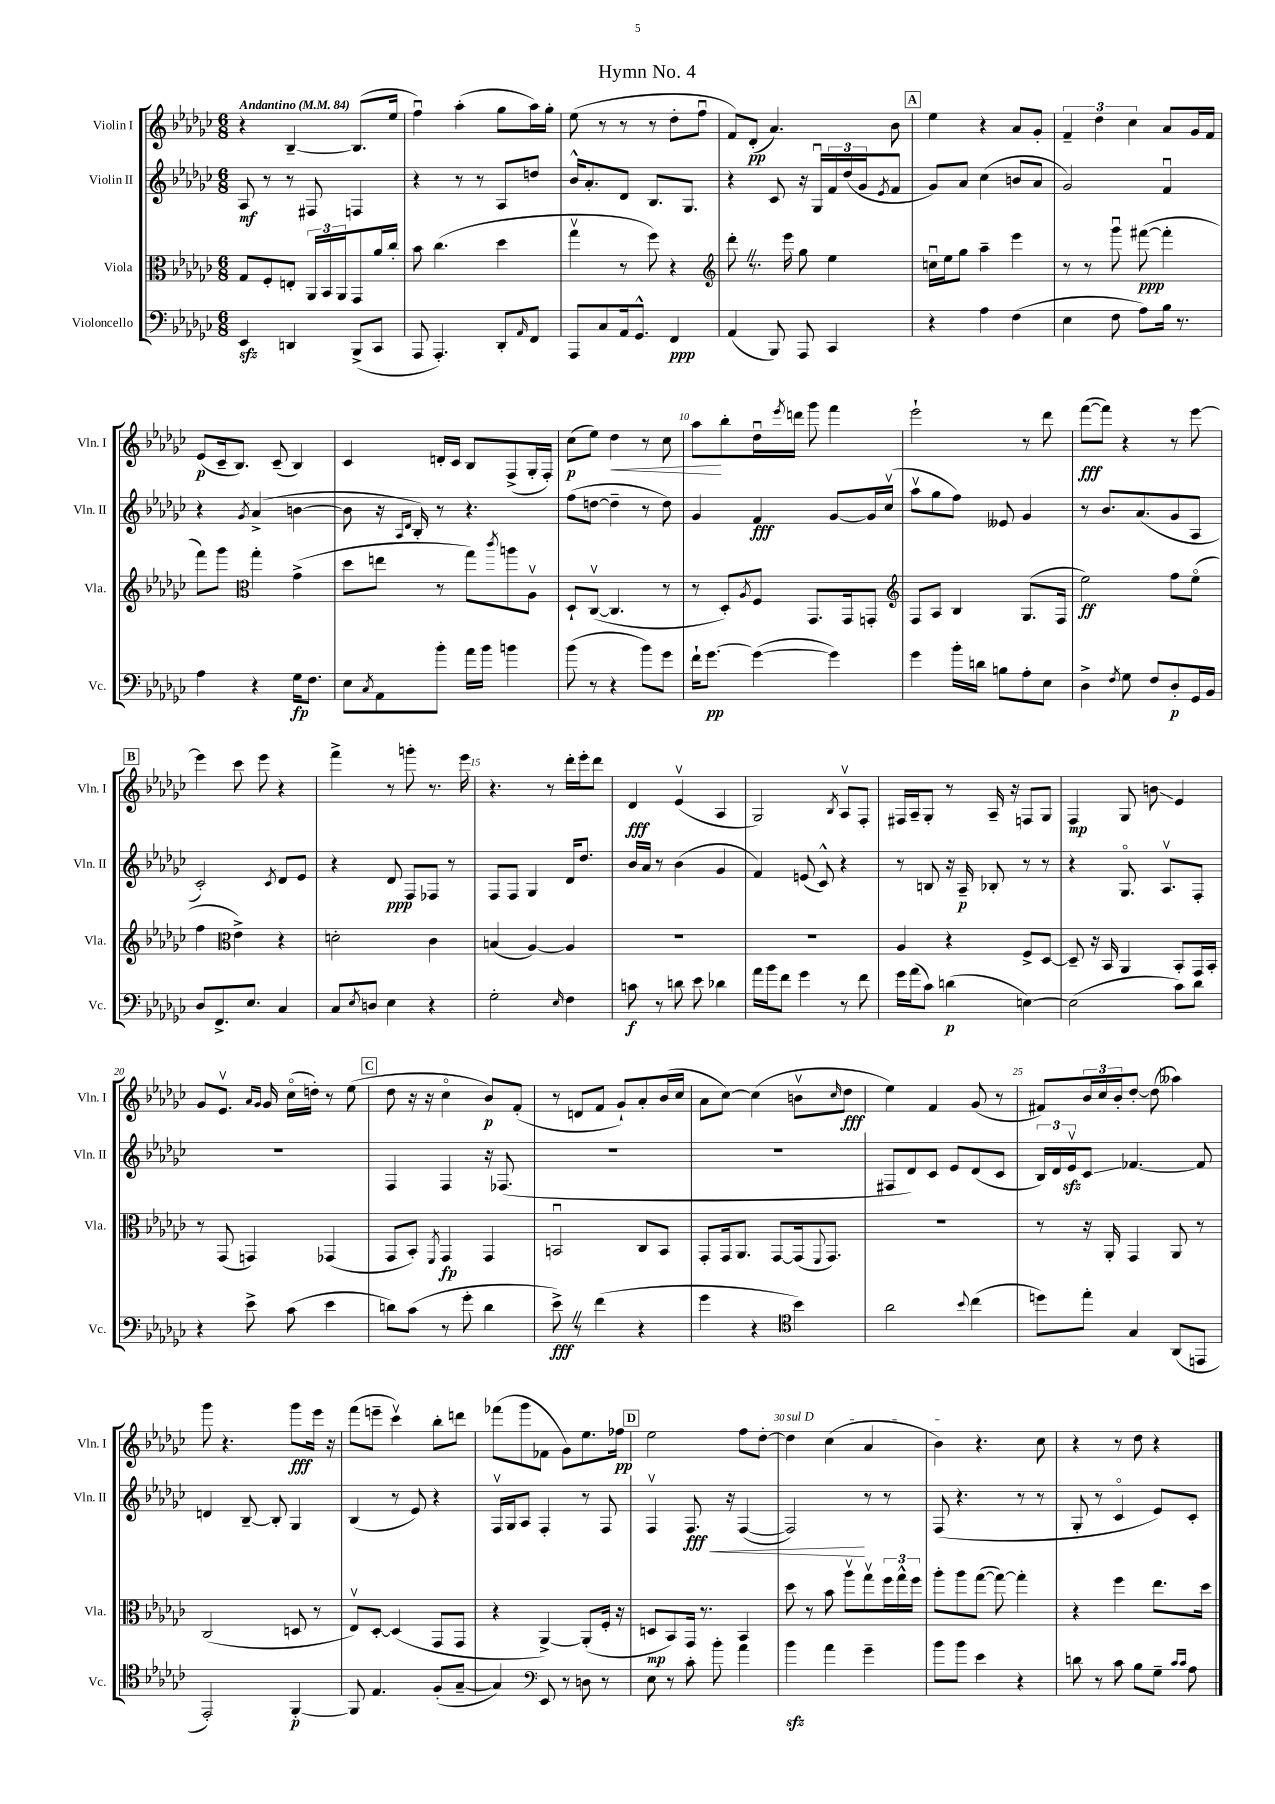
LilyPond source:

\header { title = "Hymn No. 4" }
<<
\new StaffGroup <<
\new Staff = "s0" \with { instrumentName = "Violin I" shortInstrumentName = "Vln. I" } {
    \clef treble \key ges \major \numericTimeSignature \time 6/8 \tempo "Andantino" 4 = 84
    r4 bes4~-- bes8.( ees''16 |
    f''4\downbow) aes''4-.( ges''8 aes''16) ges''16-. |
    ees''8( r8 r8 r8 des''8-. f''8\downbow |
    f'8) des'8-.\pp( aes'4.) bes'8 |
    \mark \markup { \box "A" } ees''4 r4 aes'8 ges'8-. |
    \tuplet 3/2 { f'4-- des''4 ces''4 } aes'8 ges'16 f'16 |
    ees'8\p( ces'16-- bes8.) ces'8--( bes4) |
    ces'4 d'16-. ces'16 bes8 f8->( ges16-. f16-.) |
    ces''8\p( ees''8) des''4\< r8 ces''8 |
    aes''8\! bes''8-. des''16\downbow \acciaccatura { ees'''8 } d'''16 ges'''8 f'''4 |
    ees'''2-! r8 des'''8 |
    f'''8~\fff( f'''8) r4 r8 ees'''8~ |
    \mark \markup { \box "B" } ees'''4 ces'''8 ees'''8 r4 |
    f'''4-> r8 g'''8-. r8. ees'''16 |
    r4. r8 des'''16-. ees'''16-. des'''8 |
    des'4\fff ees'4\upbow( aes4 |
    ges2) \acciaccatura { bes8 } aes8\upbow f8-. |
    fis16 aes16-- ges8-. r8 aes16-- r16 f8 ges8 |
    f4\mp ges8 b'8\glissando ees'4 |
    ges'8 ees'8.\upbow \grace { aes'16 ges'16 } ges'16 ces''16\flageolet( d''16-.) r8 ees''8( |
    \mark \markup { \box "C" } des''8 r16 r16 ces''4\flageolet bes'8\p) f'8-.( |
    r8 d'8 f'8 ges'8-!) aes'8-. bes'16( ces''16 |
    aes'8 ces''8~) ces''4( b'8\upbow \grace { ces''16 } des''8\fff |
    ees''4) f'4 ges'8( r8 |
    fis'8) \tuplet 3/2 { bes'16 ces''16 bes'16-. } des''8~-. des''8( aeses''4) |
    ges'''8 r4. ges'''8\fff ees'''16 r16 |
    f'''8( e'''8-- ces'''4\upbow) bes''8-. d'''8 |
    fes'''8( ges'''8 fes'8 ges'8) ees''8. fes''16\pp |
    \mark \markup { \box "D" } ees''2 f''8 des''8~-. |
    \once \override TextSpanner.bound-details.left.text = \markup { \italic "sul D" } des''4\startTextSpan ces''4( aes'4 |
    bes'4\stopTextSpan) r4. ces''8 |
    r4 r8 des''8 r4 \bar "|." |
}
\new Staff = "s1" \with { instrumentName = "Violin II" shortInstrumentName = "Vln. II" } {
    \clef treble \key ges \major \numericTimeSignature \time 6/8
    aes8\mf r8 r8 fis8 f4 |
    r4 r8 r8 aes8 d''8 |
    bes'16-^ aes'8.-. des'8 bes8. ges8. |
    r4 ces'8 r16 ges16\downbow \tuplet 3/2 { f'16 des''16( ges'16 } \acciaccatura { ees'8 } f'8 |
    \mark \markup { \box "A" } ges'8) aes'8 ces''4( b'8 aes'8 |
    ges'2) f'4\downbow |
    r4 \acciaccatura { ges'8 } aes'4->( b'4~ |
    b'8 r16 \grace { aes16 des'16 } bes16-.) r8 r4. |
    f''8( d''8~ d''4-- r8 d''8) |
    ges'4 f'4\fff ges'8~ ges'16 ces''16\upbow( |
    aes''8\upbow ges''8 f''8) eeses'8 ges'4 |
    r8 bes'8. aes'8.( ges'8 aes8 |
    \mark \markup { \box "B" } ces'2-.) \acciaccatura { ces'8 } des'8 ees'8 |
    r4 des'8\ppp f8 fes8 r8 |
    f8 f8 ges4 des'16 des''8. |
    bes'16 aes'16 r8 bes'4( ges'4 |
    f'4) e'8( ces'8-^) r4 |
    r8 b8 r16 aes16--\p bes8-. r8 r8 |
    r4 ges8.\flageolet aes8.\upbow f8-. |
    R2. |
    \mark \markup { \box "C" } f4 f4 r16 fes8.( |
    R2. |
    R2. |
    fis8 des'8) ces'8 ees'8 des'8( ces'8 |
    \tuplet 3/2 { bes16) des'16 ees'16\upbow\sfz } ces'8\glissando fes'4.~ fes'8 |
    d'4 bes8~-- bes8-. ges4 |
    bes4( r8 ees'8) r4 |
    f16\upbow ges16 aes8 f4-. r8 f8 |
    \mark \markup { \box "D" } f4\upbow f8.\fff\< r16 f4~( |
    f2\!) r8 r8 |
    f8( r4. r8 r8 |
    ges8-. r8 ces'4\flageolet ees'8) ces'8-. \bar "|." |
}
\new Staff = "s2" \with { instrumentName = "Viola" shortInstrumentName = "Vla." } {
    \clef alto \key ges \major \numericTimeSignature \time 6/8
    ges8 f8-. e8-. \tuplet 3/2 { aes,16 bes,16 aes,16 } ges,8 aes'16 ces''16-. |
    bes'8 ces''4.( des''4 |
    ges''4\upbow r8 f''8) r4 |
    \clef treble des'''8-. \once \override BreathingSign.text = \markup { \musicglyph "scripts.caesura.straight" } \breathe r8. ees'''16 ges''8 ees''4 |
    \mark \markup { \box "A" } c''16\downbow ees''16 ges''8 aes''4-- ees'''4 |
    r8 r8 ges'''8\downbow fis'''8~\ppp( fis'''4-. |
    f'''8) ges'''8 \clef alto ges''4-. ges'4->( |
    des''8 e''8 r8 ges''8) \acciaccatura { ces'''8 } a''8 aes8\upbow |
    des8-! ces8~\upbow( ces4. r8 |
    r8 des8-.) \acciaccatura { aes8 } f8 ges,8. ges,16 g,8-. |
    \clef treble f8 aes8 bes4 ges8.( f16 |
    ees''2\ff) f''8 ees''8\flageolet( |
    \mark \markup { \box "B" } f''4 \clef alto ees'4->) r4 |
    d'2-. ces'4 |
    b4( aes4~) aes4 |
    R2. |
    R2. |
    aes4 r4 f8-> des8~ |
    des8-- r16 bes,16 aes,4 bes,8-. ges,16 bes,16-. |
    r8 ges,8( g,4) ges,4( |
    \mark \markup { \box "C" } ges,8 bes,8-.) \acciaccatura { f,8 } ges,4\fp ges,4 |
    b,2\downbow ces8 b,8 |
    ges,8-. ges,16 aes,8. ges,8~ ges,16( \appoggiatura { f,8 } ges,8.) |
    R2. |
    r8 r16 aes,16-. ges,4 aes,8 r8 |
    ces2( d8 r8 |
    ees8\upbow) des8~-. des4( ges,8 ges,8 |
    r4 aes,4~->) aes,8-.( f16-. r16 |
    \mark \markup { \box "D" } d8\mp bes,8) ges,16 r8. bes,4 |
    des''8 r8 bes'8 aes''8\upbow ges''8\upbow \tuplet 3/2 { f''16 ges''16-^ f''16 } |
    aes''8-. aes''8 ges''8~( ges''8~) ges''4-. |
    r4 f''4 ees''8. des''16 \bar "|." |
}
\new Staff = "s3" \with { instrumentName = "Violoncello" shortInstrumentName = "Vc." } {
    \clef bass \key ges \major \numericTimeSignature \time 6/8
    ees,4\sfz d,4 bes,,8->( ces,8 |
    aes,,8 aes,,4.-.) des,8-. \grace { aes,16 } f,8 |
    aes,,8 ces8 aes,16 ges,8.-^ f,4\ppp |
    aes,4( bes,,8) aes,,8 ces,4 |
    \mark \markup { \box "A" } r4 aes4 f4( |
    ees4 f8 aes8) bes16 r8. |
    aes4 r4 ges16\fp f8. |
    ees8 \acciaccatura { ces8 } aes,8 bes'8-. aes'16 bes'16 b'4 |
    bes'8( r8 r4 bes'8) ges'8 |
    f'16-! ges'8.~\pp ges'4~( ges'4) |
    ges'4 bes'16-. d'16 b8 aes8-. ees8 |
    des4-> \acciaccatura { f8 } ges8 f8 des8-.\p ges,16 bes,16 |
    \mark \markup { \box "B" } des8 f,8.-> ees8. ces4 |
    ces8 \acciaccatura { ees8 } d8 ees4 r4 |
    ges2-. \grace { ees16 } f4 |
    c'8\f r8 d'8 ees'8 des'4 |
    aes'16 bes'16 f'8 ges'4 r8 f'8 |
    ges'16 aes'16( ces'8) d'4\p( e4~) |
    e2( ces'8) des'8 |
    r4 ees'8-> ces'8( ees'4 |
    \mark \markup { \box "C" } d'8) ces'8( r8 ges'8-. d'4 |
    ees'8->\fff) \once \override BreathingSign.text = \markup { \musicglyph "scripts.caesura.straight" } \breathe r8 f'4( r4 |
    ges'4 r4 \clef tenor bes'4) |
    aes'2 \appoggiatura { bes'8 } ces''4( |
    d''8) ees''8-. ges4 aes,8( e,8 |
    ees,2-.) f,4~-.\p |
    f,8 ees4. f8-.( ges8~-- |
    ges4) \clef bass ees,8 r8 d8 r8 |
    \mark \markup { \box "D" } ees8 r8 ces'8-. bes'8-. aes'4 |
    bes'4\sfz aes'4 ges'4-- |
    bes'8 bes'8 ees'4 r4 |
    d'8 r8 ces'8 bes8 ges8-- \grace { ces'16 ces'16 } aes8 \bar "|." |
}
>>
>>
\layout { \context { \Score \override BarNumber.break-visibility = ##(#f #t #t) barNumberVisibility = #(every-nth-bar-number-visible 5) } }
